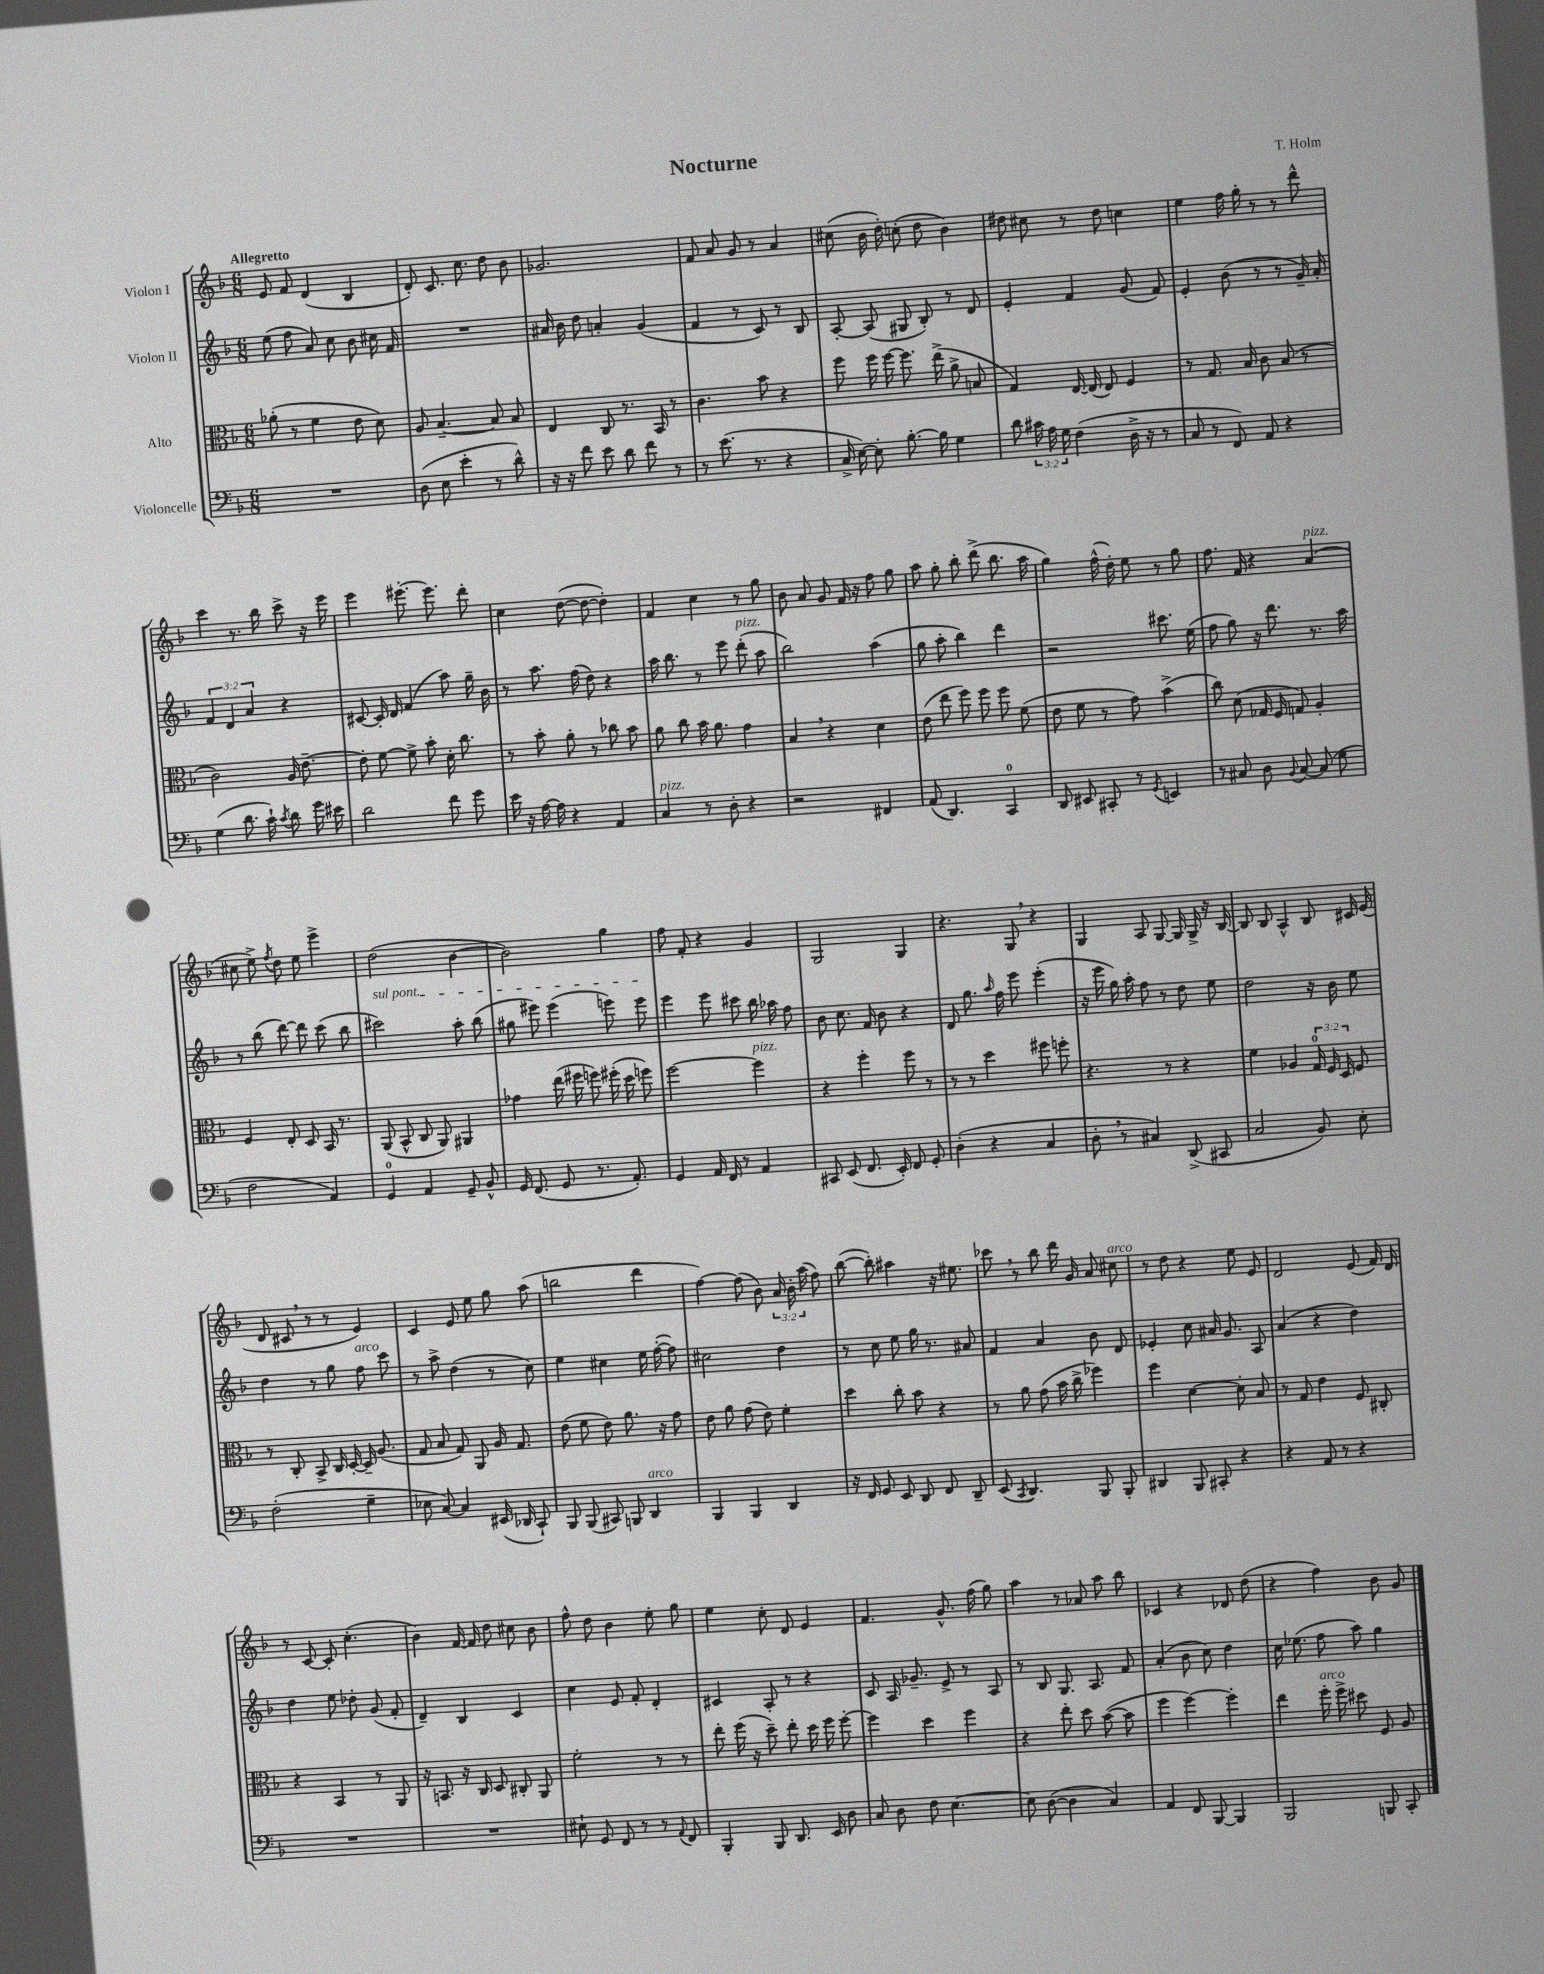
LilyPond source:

\header { title = "Nocturne" composer = "T. Holm" }
<<
\new StaffGroup <<
\new Staff = "s0" \with { instrumentName = "Violon I" } {
    \clef treble \key f \major \numericTimeSignature \time 6/8 \override Staff.TupletNumber.text = #tuplet-number::calc-fraction-text \tempo "Allegretto"
    \autoBeamOff e'8 f'8 d'4( bes4 |
    d'8-.) c'8. c''8. d''8 bes'8 |
    ges'2. |
    f'8 a'8 g'8 r8 a'4 |
    cis''8( bes'16 d''16-.) c''8-.( d''8 bes'4) |
    dis''8 cis''8 r8 dis''8 c''4 |
    e''4 f''16 g''16-. r8 r8 d'''8-^ |
    c'''4 r8. bes''16 c'''8-> r16 e'''16 |
    e'''4 eis'''8.~-. eis'''8. d'''8-. |
    c''4 d''8~( d''8~ d''4-.) |
    f'4 c''4 r8 g''8 |
    bes'8 a'8 g'8 f'16 r16 f''8 g''8 |
    a''8 g''8-. bes''8-. d'''8->( bes''8. a''16 |
    g''4) f''16-^( d''16-.) e''8 r8 g''8 |
    f''8. f'16 r4 a'4^\markup { \italic "pizz." }( |
    cis''8 e''8->) \acciaccatura { f''8 } d''8 e''8 e'''4-> |
    d''2( bes'4~ |
    bes'2) g''4 |
    f''8 f'8-. r4 g'4 |
    g2 g4 |
    r4. g8 \breathe r4 |
    g4 a8 g8~ g16 g16-> r16 bes16~ |
    bes8 bes8 a4-^ bes8 cis'16 e'16( |
    d'8 cis'8 \breathe r8 r8 e'4) |
    c'4 e'8 e''8 g''8 a''8( |
    b''2 d'''4 |
    f''4~) f''8( bes'8) \tuplet 3/2 { a'16 bes'16-. a''16( } f''8) |
    bes''8~( bes''8-.) ais''4 r16 eis''8. |
    ces'''8 \breathe r8 bes''8 d'''16 g'16 a'8 cis''8^\markup { \italic "arco" } |
    r8 d''8 r4 e''8 e'8 |
    d'2 e'8( f'16) d'16 |
    r8 c'8~ c'8-. c''4.-.( |
    bes'4) f'16~ f'16 d''8 cis''8 bes'8 |
    f''8-^ d''8 bes'4 e''8-. g''8 |
    e''4 c''8-. d'8 e'4 |
    f'4. g'8.-^ f''16( g''8) |
    a''4 r8 aes'8 a''8 bes''8 |
    ces'4 r4 des'8 d''8( |
    r4 f''4) bes'8 g'8 \bar "|." |
}
\new Staff = "s1" \with { instrumentName = "Violon II" } {
    \clef treble \key f \major \numericTimeSignature \time 6/8 \override Staff.TupletNumber.text = #tuplet-number::calc-fraction-text
    \autoBeamOff e''8( f''8 a'8) c''8 bes'8 cis''16 f'16 |
    R2. |
    ais'16 bes'16 d''8 a'4-. g'4( |
    f'4 r8 c'8) r8 bes8 |
    a8~-. a8( gis8 bes8-.) r8 d'8 |
    e'4-. f'4 g'8( f'8) |
    e'4-. bes'8( r8 r8 g'16--) a'16-. |
    \tuplet 3/2 { f'4 d'4 a'4 } r4 |
    cis'8~ cis'16-. d'16 f'4( a''8) g''16-- bes'16 |
    r8 a''8. f''16( d''8) r4 |
    a''16 bes''8. r8 e'''8 d'''8-.^\markup { \italic "pizz." }( a''8 |
    bes''2) a''4( |
    g''8 a''8-. bes''4) d'''4 |
    r2 cis'''8. e''16( |
    f''8 g''8) r16 d'''8. r8. a''16 |
    r8 bes''8( d'''8~) d'''8 c'''8( bes''8 |
    \once \override TextSpanner.bound-details.left.text = \markup { \italic "sul pont." } cis'''2\startTextSpan) a''8-. bes''8( |
    gis''8 eis'''8) eis'''4( e'''8) e'''8\stopTextSpan |
    e'''4 e'''8 cis'''8 bes''16 aes''16 f''8 |
    bes'8 c''8. f'16 bes'8 r4 |
    d'8 g''8. \grace { a''16 } f''16 e'''8 e'''4-.( |
    r16 e'''16 g''16) a''16-. f''8 r8 d''8 e''8 |
    d''2 r16 bes'16 e''8 |
    d''4 r8 g''8 f''8^\markup { \italic "arco" } c'''8 |
    r8 a''8-> d''4( r8 c''8) |
    e''4 cis''4 e''16 f''16~-.( f''8) |
    cis''2 d''4 |
    r8 c''8 e''8 g''16 r8. ais'8 |
    f'4 a'4 bes'8 d'8 |
    ees'4-. c''8 ais'16 g'8. a8 |
    a'4( r4 d''4) |
    d''4 e''8 des''8-. g'8( f'8-. |
    d'4--) bes4 c'4 |
    c''4 e'8 f'8-. d'4-. |
    cis'4 a8-. r8 r4 |
    c'8 a16 ges'8.-- e'8-> r8 a8 |
    r8 bes8 g8. a8. f'8 |
    a'4-.( bes'8 c''8) d''4 |
    c''16 ees''8.( f''8 a''8) g''4 \bar "|." |
}
\new Staff = "s2" \with { instrumentName = "Alto" } {
    \clef alto \key f \major \numericTimeSignature \time 6/8 \override Staff.TupletNumber.text = #tuplet-number::calc-fraction-text
    \autoBeamOff aes'8-.( r8 f'4 e'8 d'8) |
    a8 bes4.~-- bes8 bes8 |
    e4 c8 r8. bes,16 r8 |
    c'4. bes'8 r4 |
    f''8 f''16 f''16~ f''8. e''16->( a'8-> b8 |
    g4) e16~ e16( e8) f4 |
    r8 g8. bes16 c'8 bes8( r8 |
    c'2) a16 e'8.~-- |
    e'8-. f'8~ f'8-> bes'8-. d'16-. c''8. |
    r8 bes'8-. a'8-. r8 ces''8 bes'8 |
    a'8 c''8 bes'16 a'8. g'4 |
    bes4 \breathe r4 d'4 |
    e'8( e''8 f''8) f''8 f''8 f'8( |
    e'8 f'8 r8 g'8) bes'4->( |
    c''8) d'8( ges16 f16 g8) a4-. |
    f4 e8-. d8 bes,16 r8. |
    a,8( bes,8-^ c8 a,8) ais,4 |
    ges'4 e''16( fis''16 f''8) fis''16-.( d''16 f''8) |
    f''2~ f''4^\markup { \italic "pizz." } |
    r4 f''4-. f''8 r8 |
    r8 r8 d''4 fis''8 f''8-. |
    r4. r8 r4 |
    f'4 aes4 \tuplet 3/2 { g16-0 f16 d16 } f8 |
    r8 c8-. bes,8-> c16 d16~-. d16-- a8.( |
    g8 bes8 g8) a,8 a16 g8. |
    e'8( f'8 e'8) a'8. r16 g'8 |
    e'8 a'8 g'8( e'8) f'4-. |
    d''4 c''8-. bes'8 r4 |
    r8 a'8 g'8( bes'16 c''16-> fes''4) |
    f''4 d'4~ d'8-. bes8 |
    r8 g8 e'4 f8 cis8-. |
    r4 bes,4 r8 a,8 |
    r16 b,8. r16 c16 d8 cis8-. a,8 |
    f'2-. r8 r8 |
    e''8-. f''16( r16 d''8--) e''8-. d''16 f''16 f''8~-. |
    f''4 d''4 f''4 |
    r4 e''8-. d''8 bes'8~( bes'8 |
    f''4 f''4~) f''4-. |
    e''4 f''16-.^\markup { \italic "arco" } f''16-> dis''8 f8 a8 \bar "|." |
}
\new Staff = "s3" \with { instrumentName = "Violoncelle" } {
    \clef bass \key f \major \numericTimeSignature \time 6/8 \override Staff.TupletNumber.text = #tuplet-number::calc-fraction-text
    \autoBeamOff R2. |
    d8( e8 e'4-. r8 d'8-^) |
    r16 r16 f'8 e'8 d'8 f'8 r8 |
    r8 e'8.( r8. r4 |
    c16-> e16~) e8-. bes8.~-. bes16 g4 |
    d'8 \tuplet 3/2 { cis'16 a16 g16 } f4( d16-> r16 r8 |
    c8 r8 f,8) a,8 r4 |
    g4( d'8. c'16-!) \acciaccatura { c'8 } d'8 g'16 eis'16 |
    d'2 f'8 g'8 |
    e'16 r16 a16~ a16 r4 a,4 |
    c4^\markup { \italic "pizz." } r8 d8-. r4 |
    r2 fis,4 |
    a,8( d,4.) c,4-0 |
    d,8 eis,8 cis,8-. r8 \acciaccatura { g,8 } e,4 |
    r8 cis8 d8 \appoggiatura { bes,8 } cis8~ cis8( g8 |
    f2 a,4) |
    g,4-0 a,4 g,8-- bes,8-^ |
    g,16 f,8.( g,8 r8. a,8.-.) |
    g,4 a,16 f,16 r8 a,4 |
    cis,8 e,8( f,8. e,16-.) f,8 g,8-. |
    d4-.( r4 c4 |
    d8-. \breathe r8 cis4) d,8->( cis,8 |
    c2 bes,8) e8-. |
    f2-.( g4-- |
    ees8 c8~) c4 eis,16( des,16 c,8-!) |
    bes,,8 bes,,8( cis,8) b,,8 d,4^\markup { \italic "arco" } |
    bes,,4 bes,,4 d,4 |
    r16 f,16 g,8 e,8 d,8 f,8 d,8-- |
    e,8( \acciaccatura { c,8 } d,4.) bes,,8 bes,,8-. |
    dis,4 bes,,8 cis,8-. r4 |
    r4 a,8 r8 r4 |
    R2. |
    R2. |
    eis8-! g,8 f,8 r8 r8 \appoggiatura { a,8 } f,8 |
    bes,,4-. bes,,8 d,8. e,16 d8 |
    c8 d8 f8 e4.~ |
    e8 d8~( d4 c4) |
    a,4 f,8 bes,,8~ bes,,4 |
    bes,,2 b,,8 c,8-. \bar "|." |
}
>>
>>
\layout { \context { \Score \remove "Bar_number_engraver" } }
